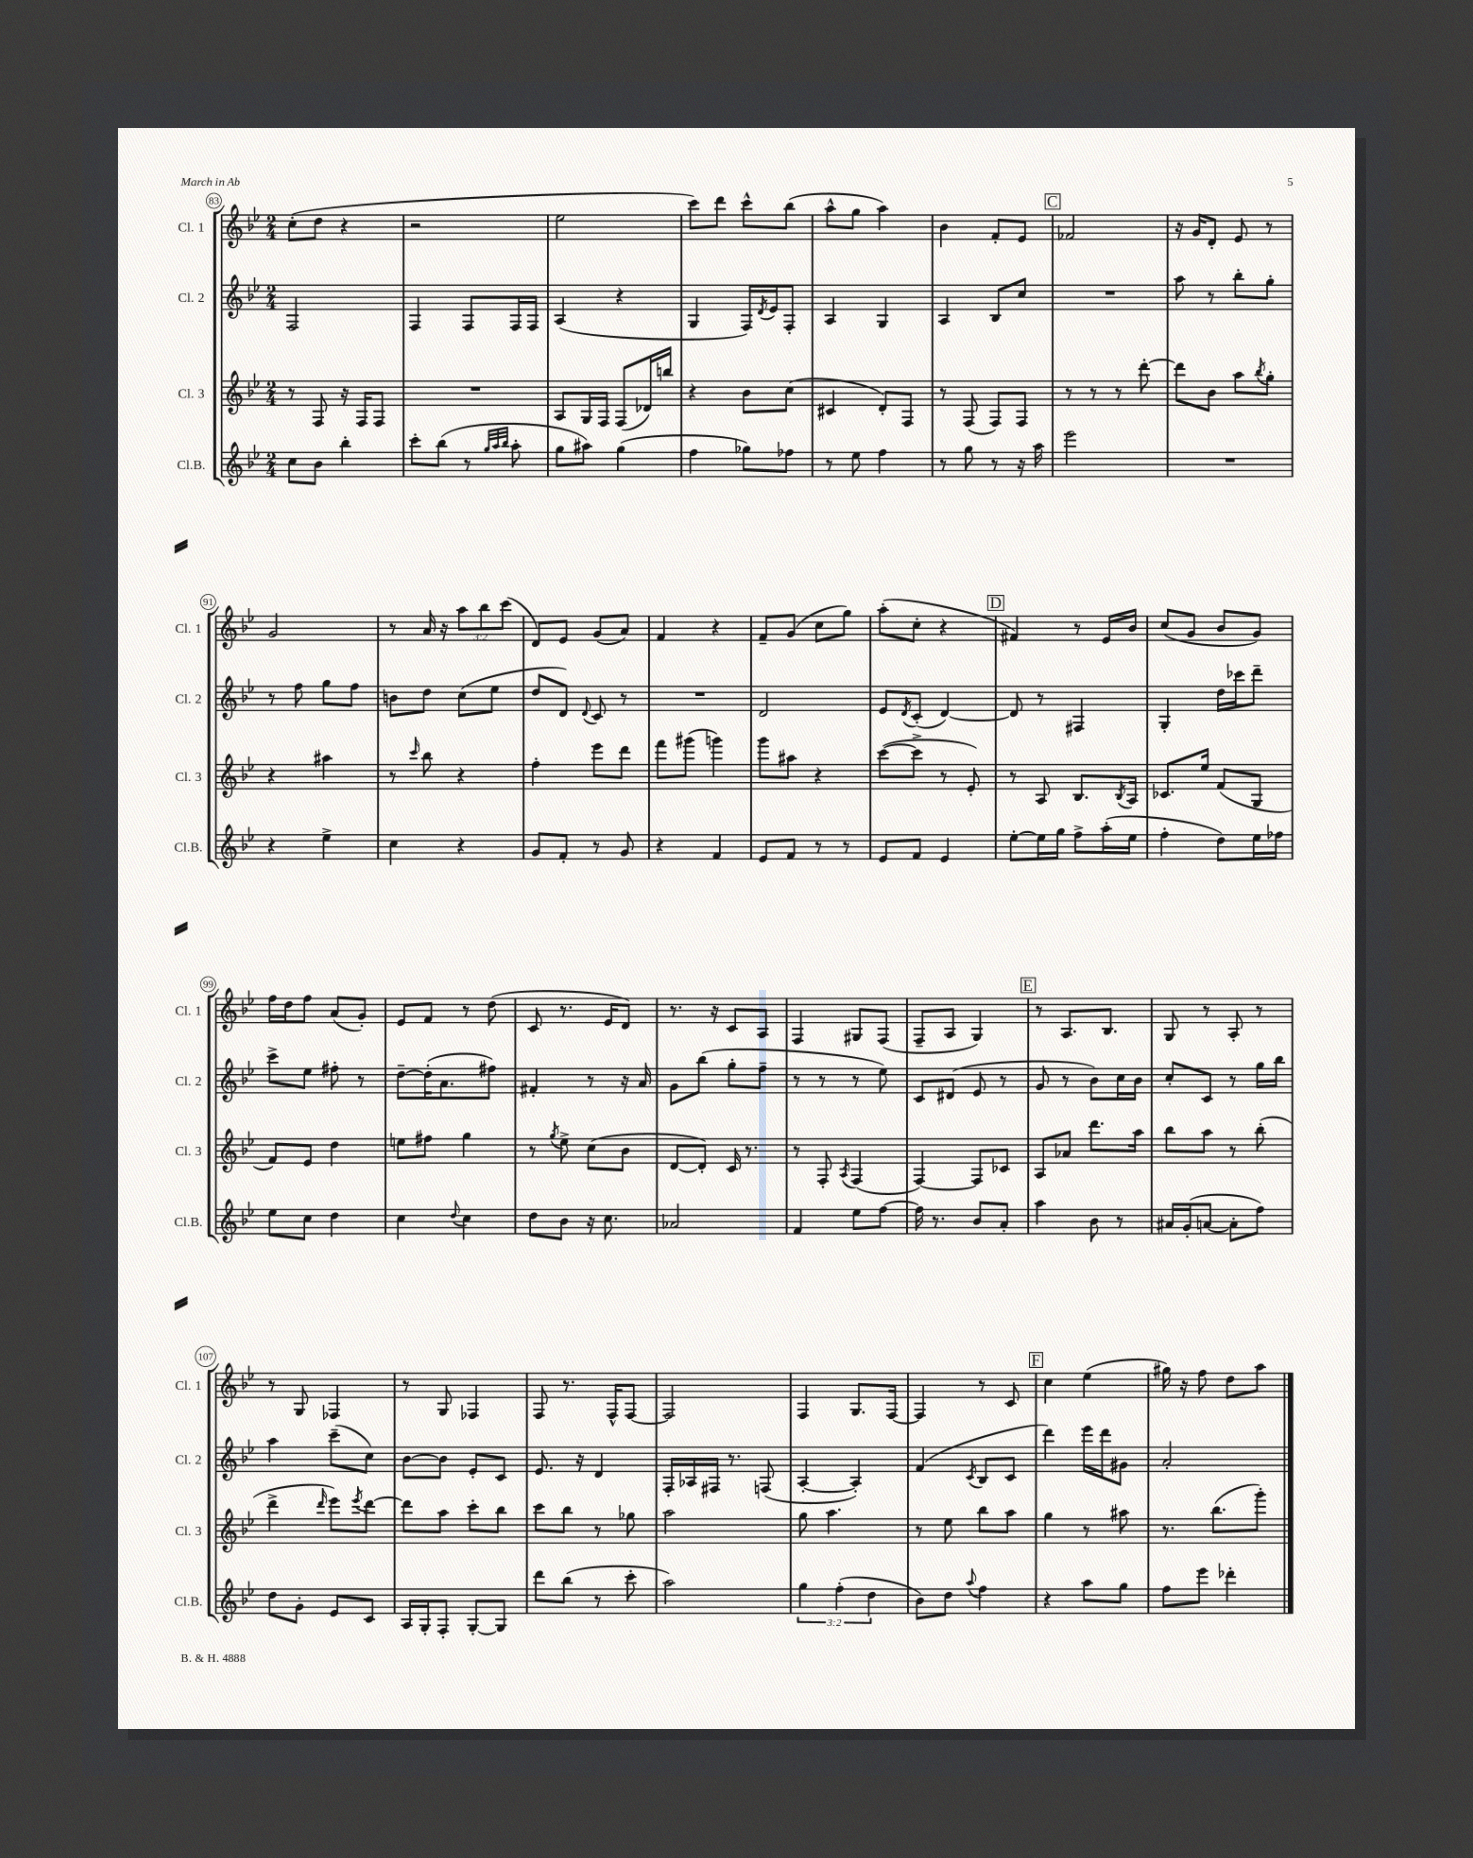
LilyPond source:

<<
\new StaffGroup <<
\new Staff = "s0" \with { instrumentName = "Cl. 1" shortInstrumentName = "Cl. 1" } {
    \clef treble \key bes \major \numericTimeSignature \time 2/4 \override Staff.TupletNumber.text = #tuplet-number::calc-fraction-text
    c''8-.( d''8 r4 |
    r2 |
    ees''2 |
    c'''8) d'''8 c'''8-^ bes''8( |
    a''8-^ g''8 a''4) |
    bes'4 f'8-. ees'8 |
    \mark \markup { \box "C" } fes'2 |
    r16 g'16 d'8-. ees'8 r8 |
    g'2 |
    r8 a'16 r16 \tuplet 3/2 { a''8 bes''8 c'''8( } |
    d'8) ees'8 g'8( a'8) |
    f'4 r4 |
    f'8-- g'8( c''8 g''8) |
    a''8-.( c''8-. r4 |
    \mark \markup { \box "D" } fis'4) r8 ees'16 bes'16 |
    c''8( g'8 bes'8 g'8) |
    f''16 d''16 f''8 a'8( g'8-.) |
    ees'8 f'8 r8 d''8( |
    c'8 r8. ees'16 d'8) |
    r8. r16 c'8 a8 |
    f4 gis8 f8( |
    f8-- a8 g4) |
    \mark \markup { \box "E" } r8 a8. bes8. |
    g8 r8 a8-. r8 |
    r8 g8 fes4 |
    r8 g8 fes4 |
    f8 r8. f16-^ f8~ |
    f2 |
    f4 g8. f16~ |
    f4 r8 c'8 |
    \mark \markup { \box "F" } c''4 ees''4( |
    gis''16) r16 f''8 d''8 a''8 \bar "|." |
}
\new Staff = "s1" \with { instrumentName = "Cl. 2" shortInstrumentName = "Cl. 2" } {
    \clef treble \key bes \major \numericTimeSignature \time 2/4
    f2 |
    f4 f8 f16 f16 |
    a4( r4 |
    g4 f16) \acciaccatura { d'8 } ees'16 f8-. |
    a4 g4 |
    a4 bes8 c''8 |
    \mark \markup { \box "C" } R2 |
    a''8 r8 bes''8-. g''8-. |
    r8 f''8 g''8 f''8 |
    b'8 d''8 c''8( ees''8 |
    d''8 d'8) \appoggiatura { d'8 } c'8 r8 |
    R2 |
    d'2 |
    ees'8 \acciaccatura { d'8 } c'8-.( d'4~) |
    \mark \markup { \box "D" } d'8 r8 fis4 |
    g4-. d''16 ces'''16 d'''8-- |
    c'''8-> ees''8 fis''8-. r8 |
    d''8~-- d''16-.( a'8. fis''8) |
    fis'4-. r8 r16 a'16 |
    g'8 bes''8( g''8-. f''8-- |
    r8 r8 r8 ees''8) |
    c'8 dis'8( ees'8 r8 |
    \mark \markup { \box "E" } g'8 r8 bes'8) c''16 bes'16 |
    c''8-. c'8 r8 g''16 bes''16 |
    a''4 c'''8--( c''8) |
    bes'8~ bes'8 ees'8-. c'8 |
    ees'8. r16 d'4 |
    f16-. aes16 fis16 r8. f8( |
    a4~-. a4-.) |
    f'4( \acciaccatura { c'8 } bes8 c'8 |
    \mark \markup { \box "F" } d'''4) ees'''16 d'''16 gis'8 |
    a'2-. \bar "|." |
}
\new Staff = "s2" \with { instrumentName = "Cl. 3" shortInstrumentName = "Cl. 3" } {
    \clef treble \key bes \major \numericTimeSignature \time 2/4
    r8 f8 r16 f16 f8 |
    R2 |
    a8 g16 f16 f8( des'16) b''16 |
    r4 bes'8 c''8( |
    cis'4 d'8-.) f8 |
    r8 f8( f8) f8 |
    \mark \markup { \box "C" } r8 r8 r8 d'''8~-. |
    d'''8 bes'8 a''8 \acciaccatura { bes''8 } g''8-. |
    r4 ais''4 |
    r8 \grace { c'''16 } bes''8 r4 |
    f''4-. ees'''8 d'''8 |
    f'''8 gis'''8( g'''4) |
    g'''8 ais''8 r4 |
    c'''8~( c'''8-> r8 ees'8-.) |
    \mark \markup { \box "D" } r8 a8 bes8. \acciaccatura { bes8 } a16 |
    ces'8. ees''16 f'8( g8 |
    f'8) ees'8 d''4 |
    e''8 fis''8 g''4 |
    r8 \acciaccatura { g''8 } ees''8-> c''8( bes'8 |
    d'8~ d'8-.) c'16 r8. |
    r8 f8-. \acciaccatura { a8 } f4( |
    f4~) f8 ces'8 |
    \mark \markup { \box "E" } a8 aes'8 d'''8. a''16 |
    bes''8 a''8 r8 bes''8-.( |
    d'''4-> \grace { d'''16 } ees'''8) \acciaccatura { ees'''8 } d'''8~ |
    d'''8 a''8 c'''8-. bes''8 |
    c'''8 bes''8 r8 ges''8 |
    a''2 |
    g''8 a''4. |
    r8 ees''8 bes''8 a''8 |
    \mark \markup { \box "F" } g''4 r8 ais''8 |
    r8. bes''8.( g'''8-.) \bar "|." |
}
\new Staff = "s3" \with { instrumentName = "Cl.B." shortInstrumentName = "Cl.B." } {
    \clef treble \key bes \major \numericTimeSignature \time 2/4 \override Staff.TupletNumber.text = #tuplet-number::calc-fraction-text
    c''8 bes'8 bes''4-. |
    c'''8-. bes''8( r8 \grace { g''32 a''32 bes''32 } a''8-. |
    g''8 ais''8) g''4( |
    f''4 ges''8) fes''8 |
    r8 ees''8 f''4 |
    r8 g''8 r8 r16 a''16 |
    \mark \markup { \box "C" } ees'''2 |
    R2 |
    r4 ees''4-> |
    c''4 r4 |
    g'8 f'8-. r8 g'8 |
    r4 f'4 |
    ees'8 f'8 r8 r8 |
    ees'8 f'8 ees'4 |
    \mark \markup { \box "D" } ees''8~-. ees''16 g''16 f''8-> a''16-.( ees''16 |
    f''4-. d''8) ees''16 fes''16 |
    ees''8 c''8 d''4 |
    c''4 \appoggiatura { d''8 } c''4 |
    d''8 bes'8 r16 c''8. |
    aes'2 |
    f'4 ees''8 f''8~ |
    f''16 r8. bes'8 a'8-. |
    \mark \markup { \box "E" } a''4 bes'8 r8 |
    ais'16 g'16-.( a'8~ a'8-. f''8) |
    d''8 g'8-. ees'8 c'8 |
    a16 g16-. f8-. g8~-. g8 |
    d'''8 bes''8( r8 c'''8-. |
    a''2) |
    \tuplet 3/2 { g''4 f''4-.( d''4 } |
    bes'8) d''8 \appoggiatura { a''8 } f''4 |
    \mark \markup { \box "F" } r4 a''8 g''8 |
    f''8 ees'''8 des'''4-. \bar "|." |
}
>>
>>
\layout { \context { \Score currentBarNumber = #83 \override BarNumber.stencil = #(make-stencil-circler 0.1 0.3 ly:text-interface::print) } }
